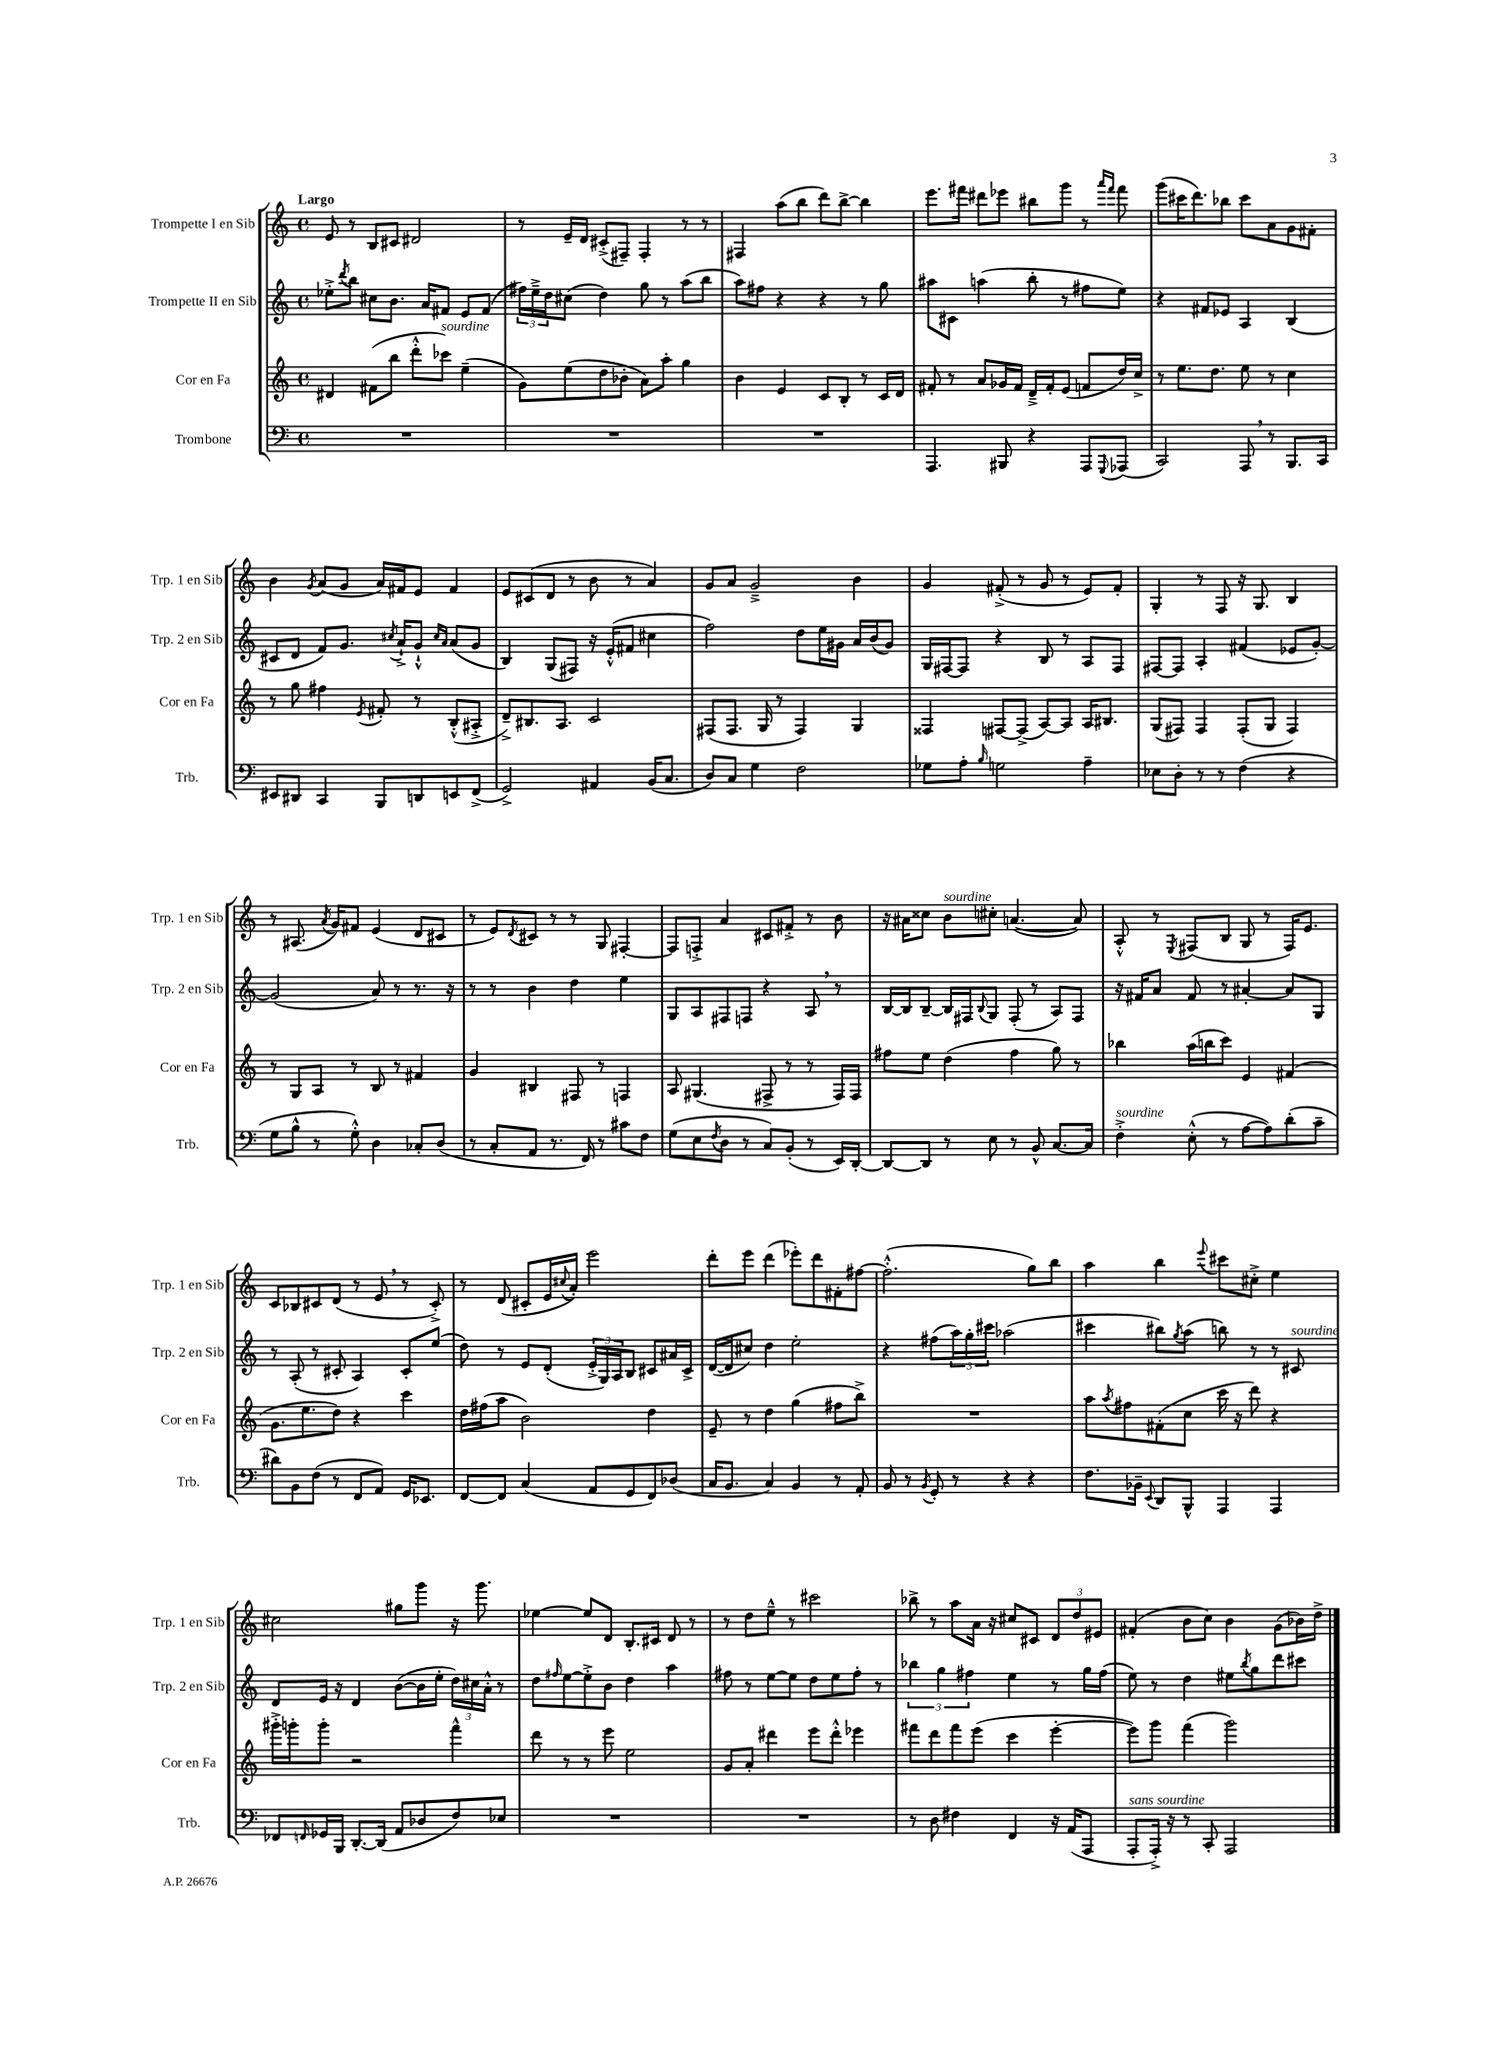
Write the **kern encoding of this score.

**kern	**kern	**kern	**kern
*staff4	*staff3	*staff2	*staff1
*clefF4	*clefG2	*clefG2	*clefG2
*k[]	*k[]	*k[]	*k[]
*M4/4	*M4/4	*M4/4	*M4/4
*met(c)	*met(c)	*met(c)	*met(c)
1r	4d#	8ee-'^	8e
.	.	8qddd	.
.	.	8bb	8r
.	(8f#	8cc#	8B
.	8bb	8.b	8c#
.	8ddd'^^	.	2d#
.	.	16a	.
.	8ccc-)	8f#	.
.	(4ee~	8e	.
.	.	(8f#	.
=	=	=	=
1r	8g)	24ff#)	8r
.	.	24ee~^	.
.	.	24dd	.
.	(8ee	(8cc#	16e~
.	.	.	16d
.	8dd	4dd)	(8c#'^
.	8b-'	.	8F#~)
.	8a)	8gg	4F#'
.	8aa'	8r	.
.	4gg	(8aa	8r
.	.	8bb	8r
=	=	=	=
1r	4b	8aa)	4F#
.	.	8ff#	.
.	4e	4r	(8aa
.	.	.	8bb
.	8c	4r	8ddd)
.	8B'	.	[8bb^
.	8r	8r	4bb]
.	16c	8gg	.
.	16d	.	.
=	=	=	=
4.AAA	8f#'	8aa#	8.eee
.	8r	8c#	.
.	.	.	16fff#
.	8a	(4aa	8ddd#
8BBB#	16g-	.	8eee-
.	16f#	.	.
4r	16d~^	8bb'	8bb#
.	16f#'	.	.
.	(8e	8r	8ggg
8AAA	8f	8ff#	8r
.	.	.	16qqaaa
8qqGGG	.	.	16qqfff#
(8AAA-	16dd)	8ee)	8fff#
.	16cc^	.	.
=	=	=	=
2CC)	8r	4r	(8ggg
.	8.ee	.	16ccc#
.	.	.	8.ddd)
.	.	8f#	.
.	8.dd	.	.
.	.	8e-	8bb-
8AAA	8ee	4A	8ccc#
8r	8r	.	8a
8.BBB	4cc	(4B	8g
.	.	.	8f#'
16CC	.	.	.
=	=	=	=
8EE#	8r	8c#	4b
8DD#	8gg	8d	.
.	.	.	8qg
4CC	4ff#	8f)	(8a
.	.	8.g	8g
.	8qe	.	.
8BBB	8f#'	.	16a)
.	.	8qcc#	.
.	.	16a`^	16f#
8DD	8r	8g`^^	8e
.	.	16qqcc#	.
.	.	16qqa	.
8EE	(8B'^^	(8a	4f#
(8FF^	8A#'^	8g	.
=	=	=	=
2GG^)	8d~^)	4B)	8e
.	8.B#	.	(8c#
.	.	(8G	8d
.	8.A	.	.
.	.	8F#)	8r
4AA#	2c	16r	8b
.	.	(16e'^^	.
.	.	8f#	8r
(16BB	.	4cc#	4a)
8.C	.	.	.
=	=	=	=
8D)	(8F#	2ff)	8g
8C	8.F#	.	8a
4G	.	.	2g~^
.	16G	.	.
.	8r	.	.
2F	4F#)	8dd	.
.	.	16ee	.
.	.	16g#	.
.	4G	16a	4b
.	.	(16b	.
.	.	8g#)	.
=	=	=	=
8G-	4F##	16G	4g
.	.	[16F#	.
8A'	.	8F#]	.
16qqB	.	.	.
2G	[8F#	4r	(8f#'^
.	(8F#^]	.	8r
.	[8A)	8B	8g
.	8A]	8r	8r
4A~	16A	8A	8e)
.	8.B#	.	.
.	.	8F#	8f#'
=	=	=	=
8E-	(8G	[8F#	4G'
8D'	8F#)	8F#]	.
8r	4F#	4A'	8r
8r	.	.	8F
(4F	(8F#'	(4f#	16r
.	.	.	8.G
.	8G	.	.
4r	4F#)	8e-	4B
.	.	[8g')	.
=	=	=	=
8G	8r	(2g]	8r
8B^^	8G	.	(8.A#
8r	8A	.	.
.	.	.	8qa
.	.	.	16g)
8G'^^)	8r	.	8f#
4D	8B	8a)	(4e
.	8r	8r	.
8C-'	4f#	8.r	8d
(8D	.	.	8c#
.	.	16r	.
=	=	=	=
8r	4g	8r	8r
8C'	.	8r	8e)
.	.	.	8qd
8AA	4B#	4b	8c#
8.r	.	.	8r
.	8F#	4dd	8r
16FF)	.	.	.
8r	8r	.	8G
8c#	4F	4ee	[4F#'
8F	.	.	.
=	=	=	=
(8G	8A	8G	8F#]
8E	(4.G#	8A	8F'^
8qF	.	.	.
8D	.	8F#	4a
8r	.	8F	.
8C)	8F#^	4r	8c#
(8BB'	8r	.	8f#'^
8r	8r	8A	8r
16EE)	16F#)	8r	8b
[16DD'	16F#	.	.
=	=	=	=
8DD_	8ff#	[16B	16r
.	.	16B]	16a#
8DD]	8ee	[8B~	8cc##
8r	(4dd	16B]	8b
.	.	16F#	.
.	.	8qqB	.
8E	.	8G	8cc#'
8r	4ff#	(8F#'	([4.a
8BB^^	.	8r	.
[8.C	8gg)	8A)	.
.	8r	8F#	8a])
16C]	.	.	.
=	=	=	=
4F'^	4bb-	16r	8A'^^
.	.	16f#	.
.	.	8a	8r
.	.	.	8qE
(8E'^^	(16aa	8f#	(8F#
.	16bb	.	.
8r	8ccc)	8r	8B
[8A	4e	[4a#'	8G
8A])	.	.	8r
(8d'	(4f#	8a#]	16F#)
.	.	.	8.e
8c~	.	8G	.
=	=	=	=
8d#)	8.g	8r	8c
8BB	.	(8A'	8B-
.	8.ee	.	.
(8F	.	8r	8c#
8r	8dd)	8c#'	(8d
8FF	4r	4A)	8r
8AA)	.	.	8e
16GG	4ccc	8c#'	8r
8.EE-	.	.	.
.	.	(8ee	8c#'^)
=	=	=	=
[8FF	16dd	8dd)	8r
.	(16ff#	.	.
8FF]	8aa	8r	(8d
(4C	2b)	8e	8c#'
.	.	(8d'	16e
.	.	.	8qqcc#
.	.	.	16a')
8AA	.	24e'^	2eee
.	.	24G)	.
.	.	24A	.
8GG	.	8B	.
8FF)	4dd	8c#	.
(8D-	.	16a#	.
.	.	16c#^	.
=	=	=	=
16C	8e~	([16d	8ddd'
8.BB	.	16d]	.
.	8r	8cc#)	8eee
4C)	4dd	4dd	(4ddd
4BB	(4gg	2ee'	8eee-')
.	.	.	8ddd
8r	8ff#	.	8f#'
8AA'	8bb^)	.	[8ff#
=	=	=	=
8BB	1r	4r	(2.ff#'^^]
8r	.	.	.
8qBB	.	.	.
8GG'	.	(8ff#	.
8r	.	24aa)	.
.	.	24gg'	.
.	.	24ccc#	.
4r	.	(2aa-	.
4r	.	.	8gg)
.	.	.	8bb
=	=	=	=
8.F	8aa	4ccc#	4aa
.	8qaa	.	.
.	8ff#	.	.
16BB-~	.	.	.
8qqEE	.	.	.
8DD	(8f#'	8bb#)	4bb
.	.	8qgg	.
8BBB^^	8cc	(8aa	.
.	.	.	8qqeee
4AAA	16ccc	8bb)	8ccc#
.	16r	.	.
.	8ddd)	8r	8cc#'^
4AAA	4r	8r	4ee
.	.	8c#	.
=	=	=	=
8FF-	16ggg#'^	8d	2cc#
.	16ggg'	.	.
16qqFF	.	.	.
16GG-	8ggg'	16e	.
16BBB	.	16r	.
[8.DD'	2r	4d	.
(16DD]	.	.	.
8AA	.	([8b	8gg#
8D-	.	16b]	8ggg
.	.	16ee'	.
8F)	4fff^^	24dd)	16r
.	.	24cc#	.
.	.	.	8.ggg
.	.	24a'^^	.
8E-	.	8r	.
=	=	=	=
1r	8ddd	8dd	[4ee-
.	.	16qqff#	.
.	8r	[8ee	.
.	8r	8ee'^]	8ee-]
.	8eee	8b	8d
.	2ee	4dd	8.B'
.	.	.	16c#
.	.	4aa	8d
.	.	.	8r
=	=	=	=
1r	8g	8ff#	8r
.	8a'	8r	8dd
.	4ddd#	[8ee	8ee~^^
.	.	8ee]	8r
.	8eee	8dd	2ccc#
.	8ddd#'^^	8ee	.
.	4eee-	8ff#'	.
.	.	8r	.
=	=	=	=
8r	8fff#	6bb-	8bb-^
8D	8ddd	.	8r
.	.	6gg	.
4F#	8fff#	.	8aa
.	.	6ff#	.
.	(8eee	.	16a
.	.	.	16r
4FF	4ccc	4ee	8cc#
.	.	.	8c#
16r	[4eee'	8r	12d
(16AA	.	.	.
.	.	.	12dd
8AAA	.	16gg	.
.	.	.	12e#
.	.	(16ff#	.
=	=	=	=
8AAA'	8eee])	8ee)	(4f#'
16AAA'^)	8ggg	8r	.
16r	.	.	.
8r	(4fff	4dd	8b
8CC'	.	.	8cc)
2AAA	2ggg)	8ee#	4b
.	.	8qbb	.
.	.	8gg	.
.	.	8ddd	(8g
.	.	8ccc#	16b-)
.	.	.	16dd^
==	==	==	==
*-	*-	*-	*-
